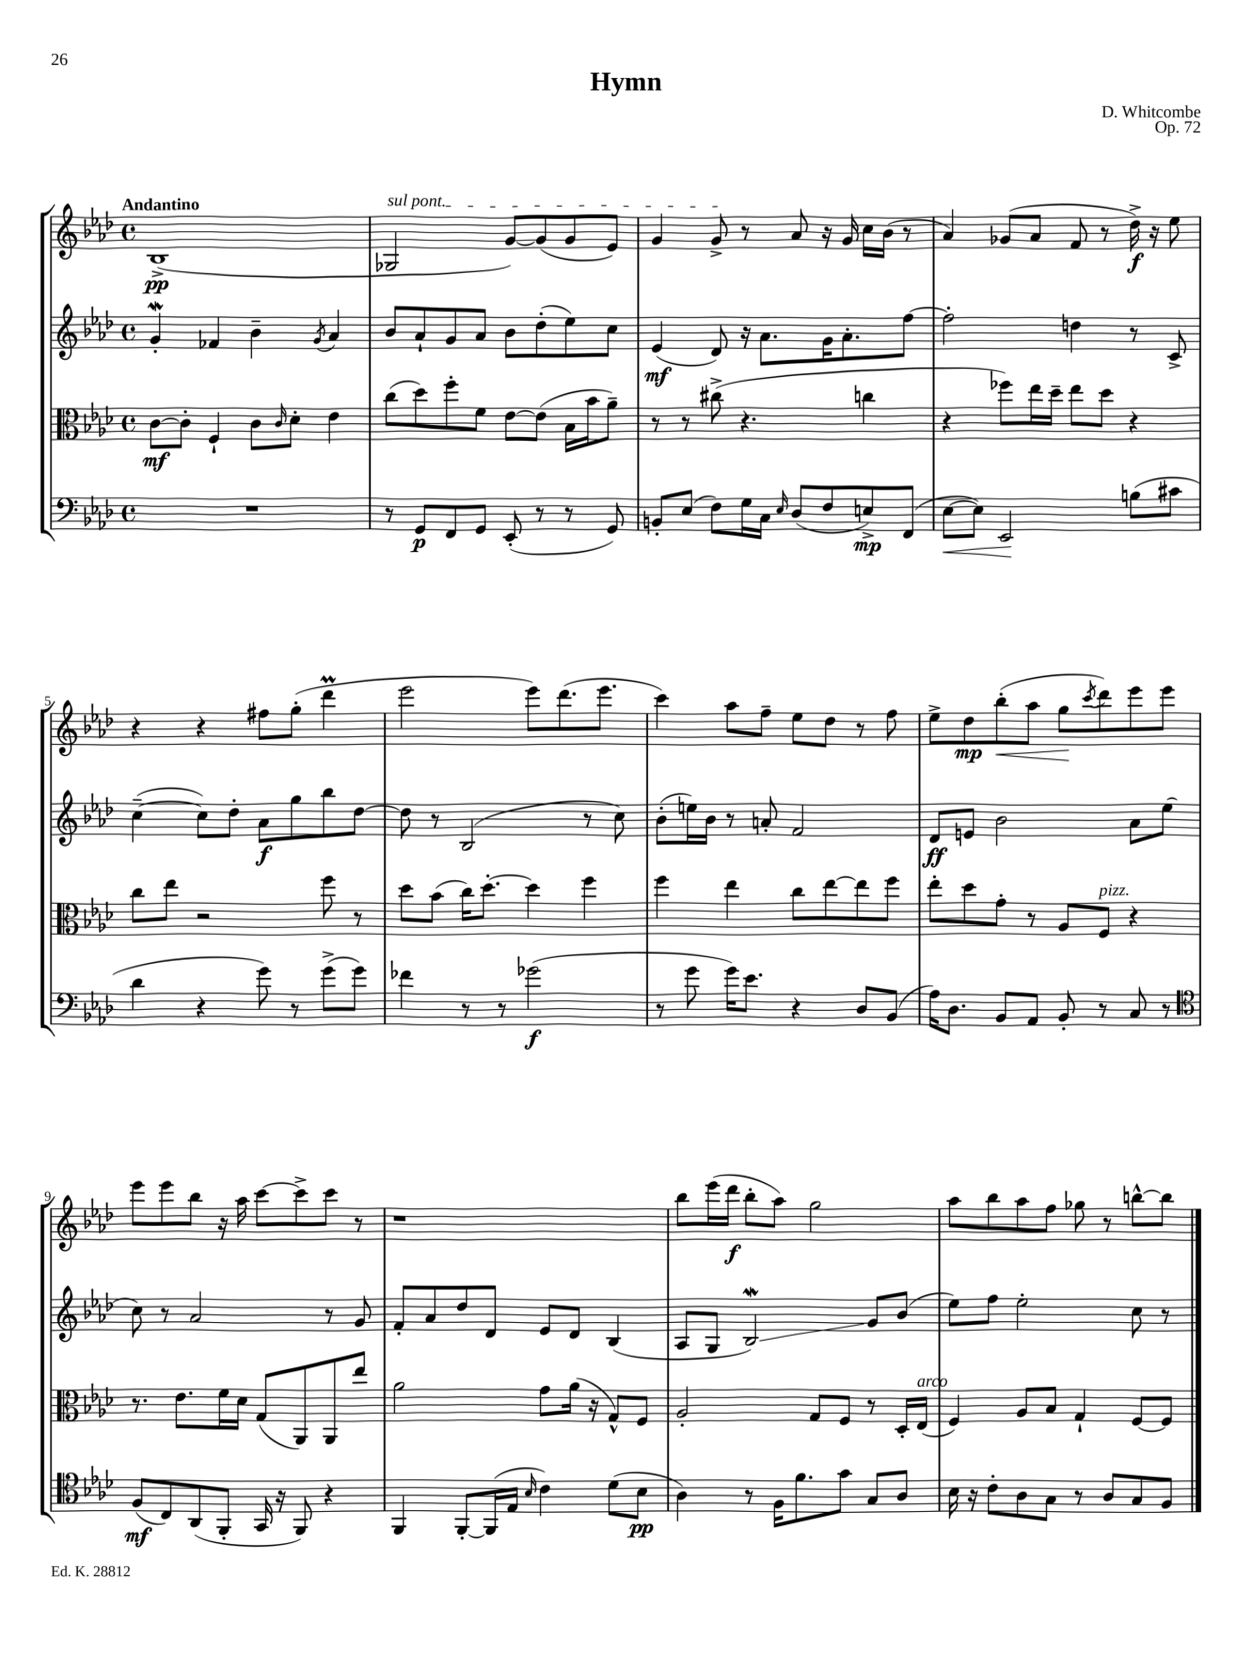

**kern	**kern	**kern	**kern
*staff4	*staff3	*staff2	*staff1
*clefF4	*clefC3	*clefG2	*clefG2
*k[b-e-a-d-]	*k[b-e-a-d-]	*k[b-e-a-d-]	*k[b-e-a-d-]
*M4/4	*M4/4	*M4/4	*M4/4
*met(c)	*met(c)	*met(c)	*met(c)
1r	[8c	4g'	(1B-^
.	8c']	.	.
.	4F`	4f-	.
.	8c	4b-~	.
.	16qqc	.	.
.	8d-'	.	.
.	.	8qg	.
.	4e-	4a-	.
=	=	=	=
8r	(8cc	8b-	2G-
8GG	8dd-)	8a-`	.
8FF	8ff'	8g	.
8GG	8f	8a-	.
(8EE-'	[8e-	8b-	[8g)
8r	(8e-]	(8dd-'	(8g]
8r	16B-	8ee-)	8g
.	16b-	.	.
8GG)	8a-~)	8cc	8e-)
=	=	=	=
8BB'	8r	(4e-	4g
(8E-	8r	.	.
8F)	(8cc#^	8d-)	8g^
16G	4.r	16r	8r
16C	.	8.a-	.
16qqE-	.	.	.
(8D-	.	.	8a-
8F	.	16g	16r
.	.	8.a-'	16g
8E^)	4cc	.	16cc
.	.	.	(16b-
(8FF	.	[8ff	8r
=	=	=	=
[8E-	4r	2ff']	4a-)
8E-])	.	.	.
2EE-	8ff-)	.	(8g-
.	16ee-	.	8a-
.	16dd-~	.	.
.	8ee-	4dd	8f
.	8dd-	.	8r
(8B	4r	8r	16dd-^)
.	.	.	16r
8c#	.	8c^	8ee-
=	=	=	=
4d-	8cc	([4cc~	4r
.	8ee-	.	.
4r	2r	8cc])	4r
.	.	8dd-'	.
8g)	.	8a-	8ff#
8r	.	8gg	(8gg'
(8g^	8ff	8bb-	4ddd-
8g)	8r	[8dd-	.
=	=	=	=
4f-	8dd-	8dd-]	2eee-
.	(8b-	8r	.
8r	16cc)	(2B-	.
.	[8.dd-'	.	.
8r	.	.	.
(2g-	4dd-]	.	8eee-)
.	.	.	(8.ddd-
.	4ff	8r	.
.	.	.	8.eee-
.	.	8cc)	.
=	=	=	=
8r	4ff	(8b-'	4ccc)
8g	.	16ee)	.
.	.	16b-	.
16g)	4ee-	8r	8aa-
8.e-	.	.	.
.	.	8a'	8ff~
4r	8cc	2f	8ee-
.	[8ee-	.	8dd-
8D-	8ee-]	.	8r
(8BB-	8ff	.	8ff
=	=	=	=
16A-)	8ee-'	8d-	8ee-^
8.D-	.	.	.
.	8dd-	8e	8dd-
8BB-	8g'	2b-	(8bb-'
8AA-	8r	.	8aa-
8BB-'	8A-	.	8gg
.	.	.	8qccc
8r	8F	.	8ddd-)
8C	4r	8a-	8eee-
8r	.	(8ee-	8eee-
=	=	=	=
*clefC4	*	*	*
(8F	8.r	8cc)	8eee-
8C)	.	8r	8eee-
.	8.e-	.	.
(8AA-	.	2a-	8bb-
8FF'	16f	.	16r
.	16d-	.	16aa-
16GG	(8G	.	[8ccc
16r	.	.	.
8FF)	8AA-)	.	8ccc^]
4r	8AA-	8r	8ccc
.	8ee-	8g	8r
=	=	=	=
4FF	2a-	8f'	1r
.	.	8a-	.
[8FF'	.	8dd-	.
(16FF]	.	8d-	.
16E-	.	.	.
16qqB-	.	.	.
4c)	8g	8e-	.
.	(16a-	8d-	.
.	16r	.	.
(8d-	8G^^)	(4B-	.
8B-	8F	.	.
=	=	=	=
4A-)	2A-'	8A-	8bb-
.	.	8G	(16eee-
.	.	.	16ddd-
8r	.	2B-)	8bb-'
16F	.	.	8aa-)
8.f	.	.	.
.	8G	.	2gg
8g	8F	.	.
8G	8r	8g	.
8A-	16D-'	(8b-	.
.	(16E-	.	.
=	=	=	=
16B-	4F)	8ee-)	8aa-
16r	.	.	.
8c'	.	8ff	8bb-
8A-	8A-	2ee-'	8aa-
8G	8B-	.	8ff
8r	4G`	.	8gg-
8A-	.	.	8r
8G	[8F	8cc	[8bb^^
8F	8F]	8r	8bb]
==	==	==	==
*-	*-	*-	*-
